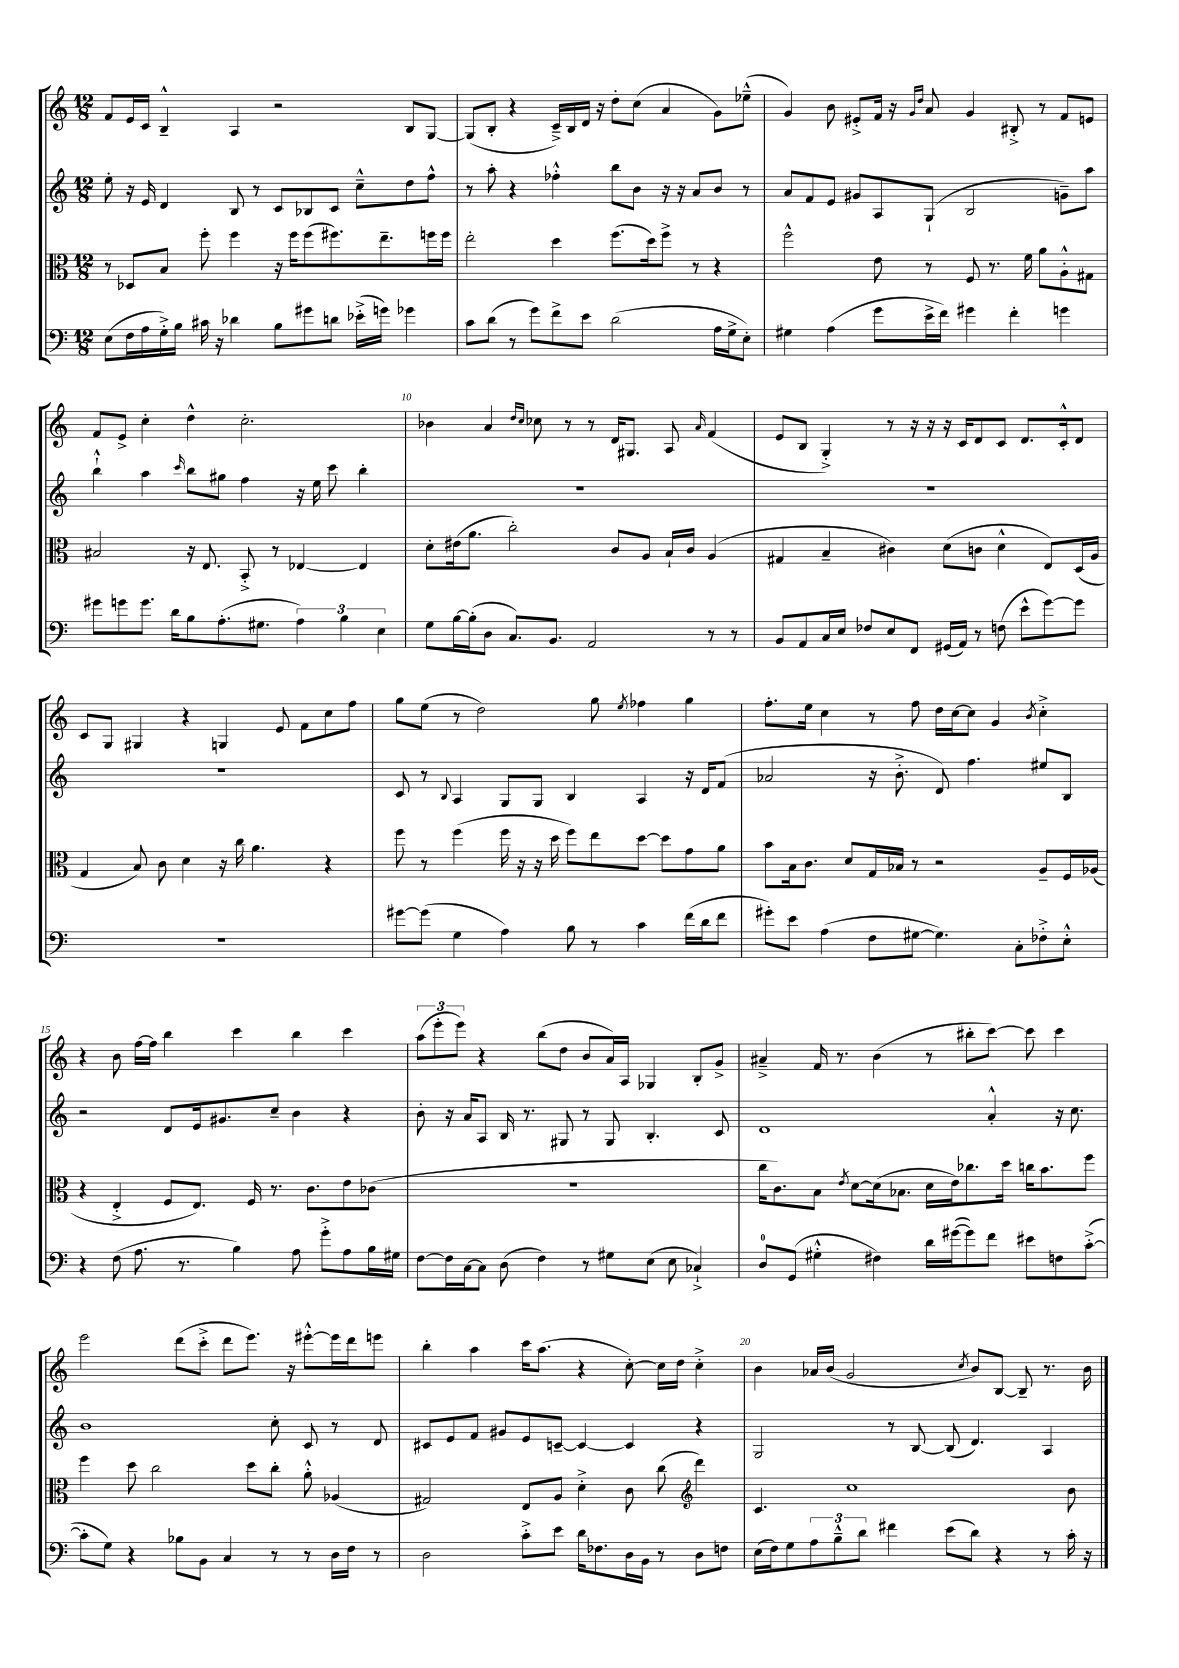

**kern	**kern	**kern	**kern
*staff4	*staff3	*staff2	*staff1
*clefF4	*clefC3	*clefG2	*clefG2
*k[]	*k[]	*k[]	*k[]
*M12/8	*M12/8	*M12/8	*M12/8
(8E	8r	8ee'	8f
16F	8D-	16r	16e
16A	.	16e	16c
16G'^)	8B	4d	4B~^^
16B	.	.	.
16c#	8ff'	.	.
16r	.	.	.
4d-	4ff	8B	4A
.	.	8r	.
8B	16r	8c	2r
.	16ff	.	.
8g#	(8ff	8B-	.
8d	8.ff#)	8c	.
(16e-'^	.	8cc~^^	.
16g)	8.ee~	.	.
4g-	.	8dd	8B
.	16ff	8ff^^	[8G
.	16ff	.	.
=	=	=	=
8c	2ee'	8r	(8G]
(8d	.	8aa'	8B'
8r	.	4r	4r
8g)	.	.	.
8f^	4dd	4ff-'^^	16c~^)
.	.	.	16B
8e	.	.	16d
.	.	.	16r
(2d	(8.ff	8bb	8dd'
.	.	8b	(8cc
.	16dd)	.	.
.	8ff^	16r	4a
.	.	16r	.
.	8r	8a	.
16A	4r	8b	8g)
16G^	.	.	.
8E')	.	8r	(8ee-~^^
=	=	=	=
4G#	2ff^^	8a	4g)
.	.	8f	.
(4A	.	8e	8b
.	.	8g#	8e#'^
8g	8e	8A	16f
.	.	.	16r
.	.	.	16qqg
.	.	.	16qqdd
16e^	8r	(8G`	8a
16f)	.	.	.
4g#	8F	2B	4g
.	8.r	.	.
4f'	.	.	8B#'^
.	16f	.	.
.	8a	.	8r
4g	8A'^^	8g~)	8f
.	8G#	8aa	8e
=	=	=	=
8g#	2B#	4bb`^^	8f
8g	.	.	8e^
8.g	.	4aa	4cc'
16d	.	.	.
.	.	16qqccc	.
8B	16r	8bb	4dd^^
.	8.E	.	.
(8.A'	.	8gg#	.
.	8BB'^	4ff	2.cc'
8.G#	.	.	.
.	8r	.	.
6A)	[4E-	16r	.
.	.	16ee	.
.	.	8ccc	.
6B	.	.	.
.	4E-]	4bb'	.
6E	.	.	.
=	=	=	=
8G	8d'	1.r	4b-
[16B	(16e#	.	.
(16B']	8.a	.	.
8D	.	.	4a
8.C)	2cc')	.	.
.	.	.	16qqdd
.	.	.	16qqcc
.	.	.	8cc-
8.BB	.	.	.
.	.	.	8r
2AA	.	.	8r
.	8c	.	16d
.	.	.	8.G#
.	8A	.	.
.	16B`	.	8A
.	16c	.	.
.	.	.	16qqa
8r	(4A	.	(4f
8r	.	.	.
=	=	=	=
8BB	4G#	1.r	8e
8AA	.	.	8B
16C	4B~	.	4G'^)
16E	.	.	.
8F-	.	.	.
8E	4c#)	.	8r
8FF	.	.	16r
.	.	.	16r
(16GG#	(8d	.	16r
16AA)	.	.	16c
8r	8c	.	8d
(8F	4d^^	.	8c
8e^^	.	.	8.d
[8g)	8E)	.	.
.	.	.	16c'^^
8g]	(16D	.	8d
.	16A	.	.
=	=	=	=
1.r	4G	1.r	8c
.	.	.	8G
.	8B)	.	4G#
.	8c	.	.
.	4d	.	4r
.	16r	.	4G
.	16cc	.	.
.	4.a	.	.
.	.	.	8e
.	.	.	8f
.	4r	.	8cc
.	.	.	8ff
=	=	=	=
[8g#	8ff	8c	8gg
(8g#]	8r	8r	(8ee
.	.	8qqB	.
4G	(4ff	4A	8r
.	.	.	2dd)
4A)	16ff	8G	.
.	16r	.	.
.	16r	8G	.
.	16dd	.	.
8B	8ff)	4B	.
8r	8ee	.	8gg
.	.	.	8qee
4c	[8dd	4A	4ff-
.	8dd]	.	.
(16f	8g	16r	4gg
16d	.	16d	.
8f	8a	(8f	.
=	=	=	=
8g#')	8b	2a-	8.ff'
8e	16B	.	.
.	8.c	.	16ee
(4A	.	.	4cc
.	8d	.	.
8F	16G	16r	8r
.	16B-	8.b'^	.
[8G#	8r	.	8ff
4.G#])	2r	8d)	16dd
.	.	.	[16cc
.	.	4.ff	8cc]
.	.	.	4g
8C'	.	.	.
.	.	.	8qb
8F-'^	8A~	8ee#	4cc'^
8E'^^	16F	8B	.
.	(16A-	.	.
=	=	=	=
4r	4r	2r	4r
(8F	4E'^	.	8b
8.A	.	.	[16ff
.	.	.	16ff]
.	8F	8d	4bb
8.r	.	.	.
.	8.E)	16e	.
.	.	8.g#	.
4B)	.	.	4ccc
.	16F	.	.
.	8.r	8cc~	.
8A	.	4b	4bb
.	8.c	.	.
8g'^	.	.	.
8A	8e	4r	4ccc
16B	(8c-	.	.
16G#	.	.	.
=	=	=	=
[8F	1.r	8b'	(12aa
.	.	.	12eee'
16F]	.	16r	.
.	.	.	12eee)
[16C	.	16a	.
8C]	.	8A	4r
(8D	.	16B	.
.	.	8.r	.
4F)	.	.	(8bb
.	.	8G#	8dd
8r	.	8r	8b
8G#	.	8G#	16a)
.	.	.	16A
(8E	.	4.B'	4G-
8E	.	.	.
4C-`^)	.	.	8B'
.	.	8c	8g^
=	=	=	=
8D	16cc	1d	4a#~^
.	8.c)	.	.
(8GG	.	.	.
4G#'^^	8B	.	16f
.	.	.	8.r
.	8qe	.	.
.	[8d	.	.
4F#)	(16d]	.	(4b
.	8.B-	.	.
16d	16d	.	8r
([16g#	16e)	.	.
8g#])	8.cc-	.	8bb#'
8f	.	4a'^^	[8ccc)
.	16dd	.	.
8e#	16cc	.	8ccc]
.	8.b	.	.
8F	.	16r	4ccc
.	.	8.cc	.
([8c'^	8ff	.	.
=	=	=	=
8c']	4ff	1b	2eee
8G)	.	.	.
4r	8dd	.	.
.	2cc	.	.
8B-	.	.	(8ddd
8BB	.	.	8ccc'^
4C	.	.	8ddd
.	8dd	.	8.eee)
8r	8cc'	8cc'	.
.	.	.	16r
8r	8a'^^	8c	[8eee#'^^
16D	(4A-	8r	16eee#]
16F	.	.	16ddd
8r	.	8d	8eee
=	=	=	=
2D	2G#)	8c#	4bb'
.	.	8e	.
.	.	8f	4aa
.	.	8g#	.
8c'^	8E	8e	16ccc
.	.	.	(8.aa
8e	8A	[8c~	.
16d	4d'^	4c_	4r
8.F-	.	.	.
16D	8c	4c]	[8cc')
16BB	.	.	.
8r	(8cc	.	16cc]
.	.	.	16dd
*	*clefG2	*	*
8D	4ddd)	4r	4cc'^
8F	.	.	.
=	=	=	=
(16E	4.c	2G	4b
16F)	.	.	.
8G	.	.	.
12A	.	.	16a-
.	.	.	(16b
12B~^^	.	.	.
.	1cc	.	2g
12d	.	.	.
4f#	.	8r	.
.	.	[8B	.
(8e	.	(8B]	.
.	.	.	8qcc
8d)	.	4.d)	8b)
4r	.	.	[8B
.	.	.	8B~]
8r	.	4A	8.r
16c'	8b	.	.
16r	.	.	16b
==	==	==	==
*-	*-	*-	*-
